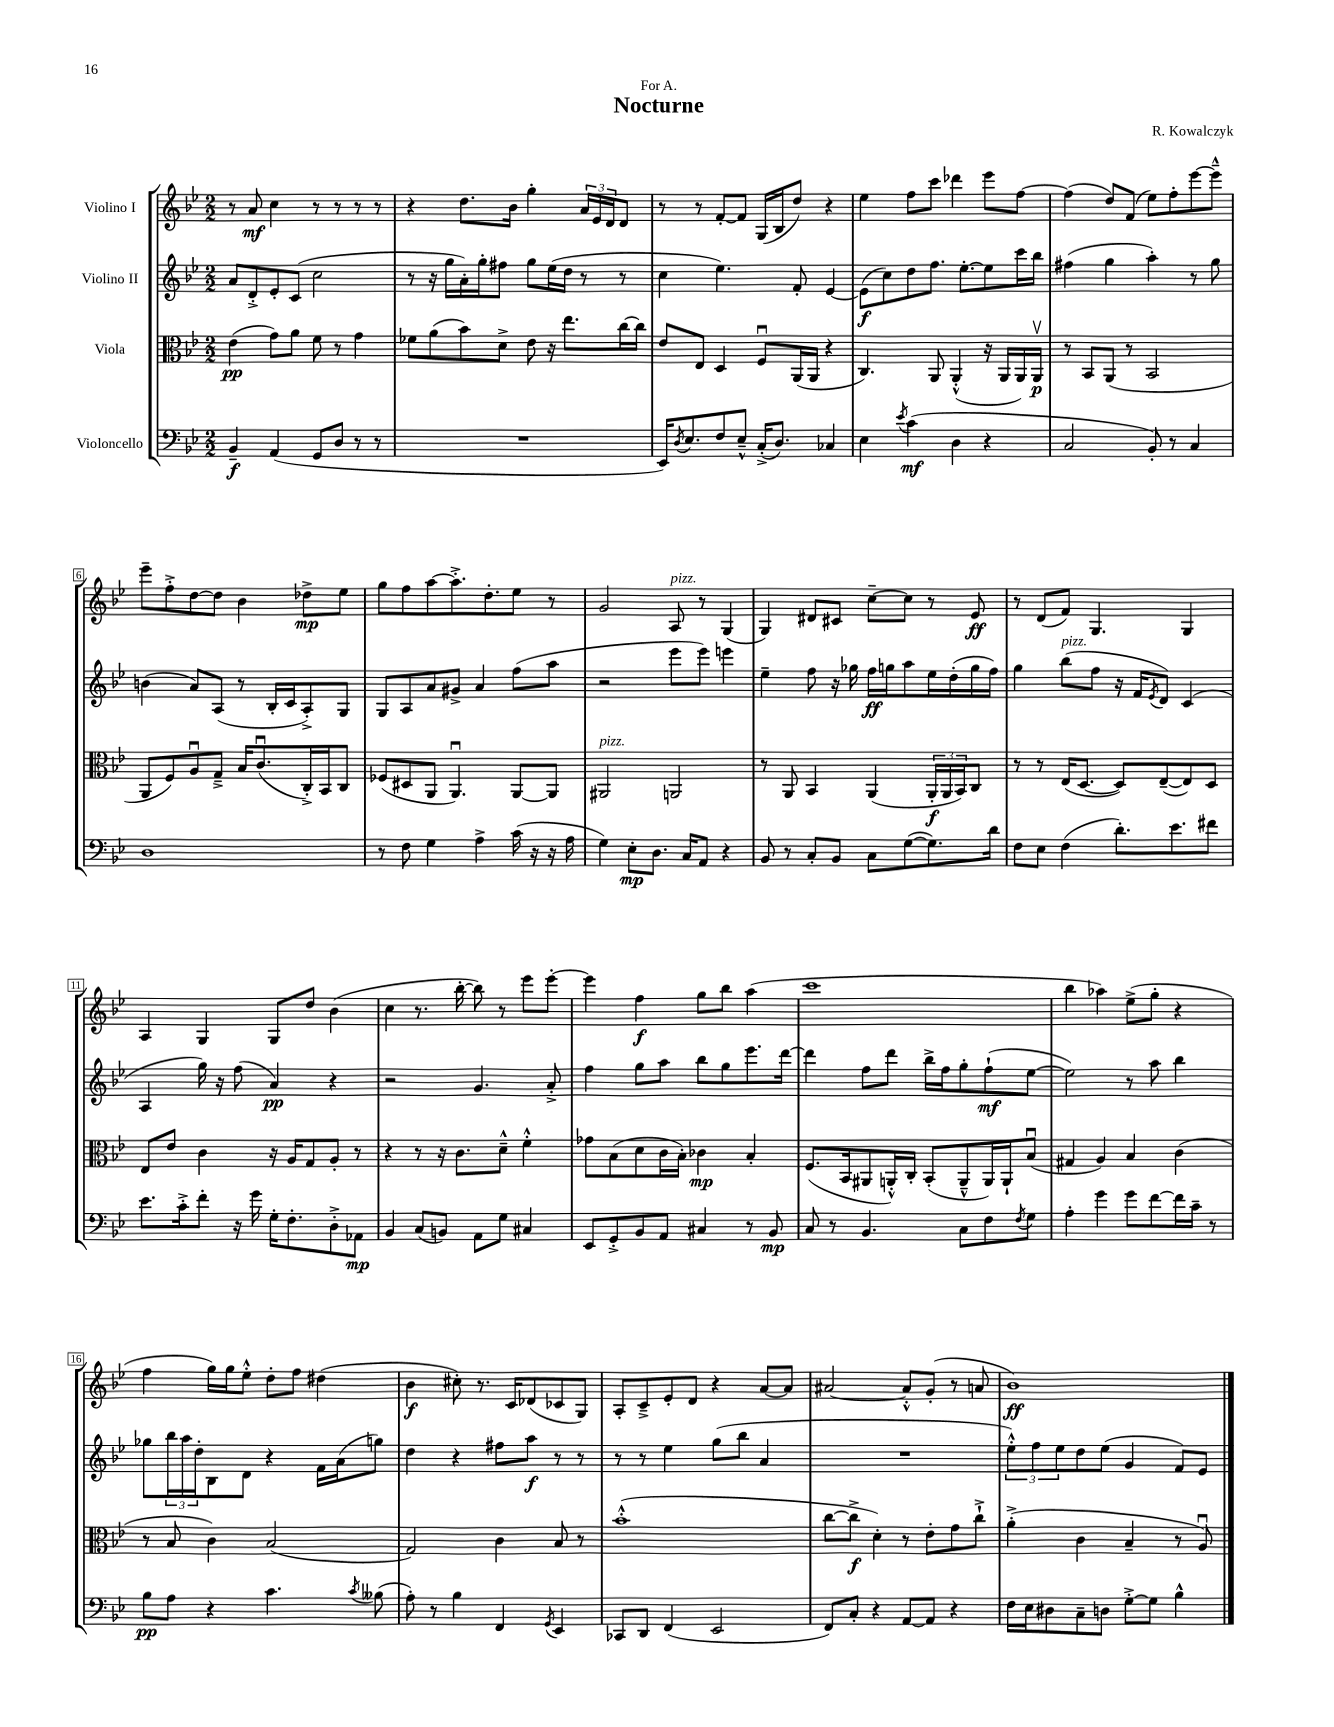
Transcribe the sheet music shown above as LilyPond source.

\header { title = "Nocturne" composer = "R. Kowalczyk" dedication = "For A." }
<<
\new StaffGroup <<
\new Staff = "s0" \with { instrumentName = "Violino I" } {
    \clef treble \key bes \major \numericTimeSignature \time 2/2
    r8 a'8\mf c''4 r8 r8 r8 r8 |
    r4 d''8. bes'16 g''4-. \tuplet 3/2 { a'16 ees'16 d'16 } d'8 |
    r8 r8 f'8~-. f'8 g16( bes16 d''8) r4 |
    ees''4 f''8 c'''8 des'''4 ees'''8 f''8~ |
    f''4( d''8) f'8( ees''8) f''8-. ees'''8~ ees'''8---^ |
    ees'''8-- f''8-.-> d''8~ d''8 bes'4 des''8->\mp ees''8 |
    g''8 f''8 a''8~ a''8.-.-> d''8.-. ees''8 r8 |
    g'2 a8^\markup { \italic "pizz." } r8 g4( |
    g4) dis'8 cis'8 c''8~-- c''8 r8 ees'8\ff |
    r8 d'8( f'8) g4. g4 |
    a4 g4 g8 d''8 bes'4( |
    c''4 r8. bes''16~-. bes''8) r8 ees'''8 ees'''8~-. |
    ees'''4 f''4\f g''8 bes''8 a''4( |
    c'''1 |
    bes''4 aes''4) ees''8->( g''8-. r4 |
    f''4 g''16) g''16 ees''8-.-^ d''8-. f''8 dis''4( |
    bes'4\f cis''8-.) r8. c'16 des'8( ces'8 g8) |
    a8-. c'8---> ees'8-. d'8 r4 a'8~ a'8 |
    ais'2~ ais'8-.-^ g'8-.( r8 a'8 |
    bes'1\ff) \bar "|." |
}
\new Staff = "s1" \with { instrumentName = "Violino II" } {
    \clef treble \key bes \major \numericTimeSignature \time 2/2
    a'8 d'8-.-> ees'8-. c'8( c''2 |
    r8 r16 g''16 a'16-.) g''16-. fis''8 g''8 ees''16( d''16 r8 r8 |
    c''4 ees''4.) f'8-. ees'4~ |
    ees'8\f( c''8) d''8 f''8. ees''8.~-. ees''8 c'''16 bes''16 |
    fis''4( g''4 a''4-.) r8 g''8 |
    b'4( a'8) a8( r8 bes16-. c'16 a8-.->) g8 |
    g8 a8 a'8 gis'8-> a'4 f''8( a''8 |
    r2 ees'''8 ees'''8) e'''4 |
    ees''4-- f''8 r16 ges''16 f''16\ff g''16 a''8 ees''16 d''16-.( g''16 f''16) |
    g''4 bes''8^\markup { \italic "pizz." }( f''8 r16 f'16 \acciaccatura { ees'8 } d'8) c'4( |
    a4 g''16) r16 f''8( a'4\pp) r4 |
    r2 g'4. a'8-.-> |
    f''4 g''8 a''8 bes''8 g''8 ees'''8. d'''16~ |
    d'''4 f''8 d'''8 bes''16-> f''16 g''8-. f''8-!\mf( ees''8~ |
    ees''2) r8 a''8 bes''4 |
    ges''8 \tuplet 3/2 { bes''16 a''16 d''16-. } bes8 d'8 r4 f'16 a'16( g''8) |
    d''4 r4 fis''8 a''8\f r8 r8 |
    r8 r8 ees''4 g''8( bes''8 a'4 |
    R1 |
    \tuplet 3/2 { ees''8-.-^) f''8 ees''8 } d''8 ees''8( g'4 f'8) ees'8 \bar "|." |
}
\new Staff = "s2" \with { instrumentName = "Viola" } {
    \clef alto \key bes \major \numericTimeSignature \time 2/2
    ees'4\pp( g'8) a'8 f'8 r8 g'4 |
    fes'8 a'8( bes'8) d'8-> ees'8 r16 ees''8. c''16~ c''16 |
    ees'8 ees8 d4 f8\downbow a,16( a,16 r4 |
    c4.) a,8 a,4-.-^( r16 a,16 a,16) a,16\upbow\p |
    r8 bes,8 a,8( r8 bes,2 |
    a,8 f8) a8\downbow g8---> bes16 c'8.\downbow( c16-.->) bes,16 c8 |
    fes8( dis8 a,8 a,4.\downbow) a,8~ a,8 |
    ais,2^\markup { \italic "pizz." } a,2 |
    r8 a,8 bes,4 a,4( \tuplet 3/2 { a,16-.\f a,16 bes,16) } c8 |
    r8 r8 ees16( d8.~ d8) ees8~--( ees8) d8 |
    ees8 ees'8 c'4 r16 a16 g8 a8-. r8 |
    r4 r8 r16 c'8. d'8---^ f'4-.-^ |
    ges'8 bes8( d'8 c'16 bes16-.) ces'4\mp bes4-. |
    f8.( bes,16 ais,8 a,16-.-^) c16-. bes,8-.( a,8---^ a,16) a,16-! bes8\downbow( |
    gis4 a4) bes4 c'4( |
    r8 bes8 c'4) bes2( |
    g2) c'4 bes8 r8 |
    bes'1-.-^( |
    c''8~ c''8->\f d'4-.) r8 ees'8-. g'8 c''8-!-> |
    a'4-.->( c'4 bes4-- r8 a8\downbow) \bar "|." |
}
\new Staff = "s3" \with { instrumentName = "Violoncello" } {
    \clef bass \key bes \major \numericTimeSignature \time 2/2
    bes,4--\f a,4( g,8 d8 r8 r8 |
    R1 |
    ees,16) \acciaccatura { d8 } ees8. f8 ees8---^ c16-.->( d8.) ces4 |
    ees4 \acciaccatura { ees'8 } c'4\mf( d4 r4 |
    c2 bes,8-.) r8 c4 |
    d1 |
    r8 f8 g4 a4-> c'16( r16 r16 a16 |
    g4) ees8-.\mp d8. c16 a,8 r4 |
    bes,8 r8 c8-. bes,8 c8 g8~( g8.) d'16 |
    f8 ees8 f4( d'8.-.) ees'8. fis'8 |
    ees'8. c'16-.-> f'8-. r16 g'16 g16-. f8.-. d8-.-> aes,8\mp |
    bes,4 c8( b,8) a,8 g8 cis4 |
    ees,8 g,8-.-> bes,8 a,8 cis4 r8 bes,8\mp |
    c8 r8 bes,4. c8 f8 \acciaccatura { f8 } g8 |
    a4-. g'4 g'8 f'8~ f'16 c'16-- r8 |
    bes8\pp a8 r4 c'4. \acciaccatura { c'8 } beses8( |
    a8-.) r8 bes4 f,4 \acciaccatura { g,8 } ees,4 |
    ces,8 d,8 f,4( ees,2 |
    f,8) c8-. r4 a,8~ a,8 r4 |
    f16 ees16 dis8 c8-- d8 g8~-.-> g8 bes4-^ \bar "|." |
}
>>
>>
\layout { \context { \Score \override BarNumber.stencil = #(make-stencil-boxer 0.1 0.3 ly:text-interface::print) } }
